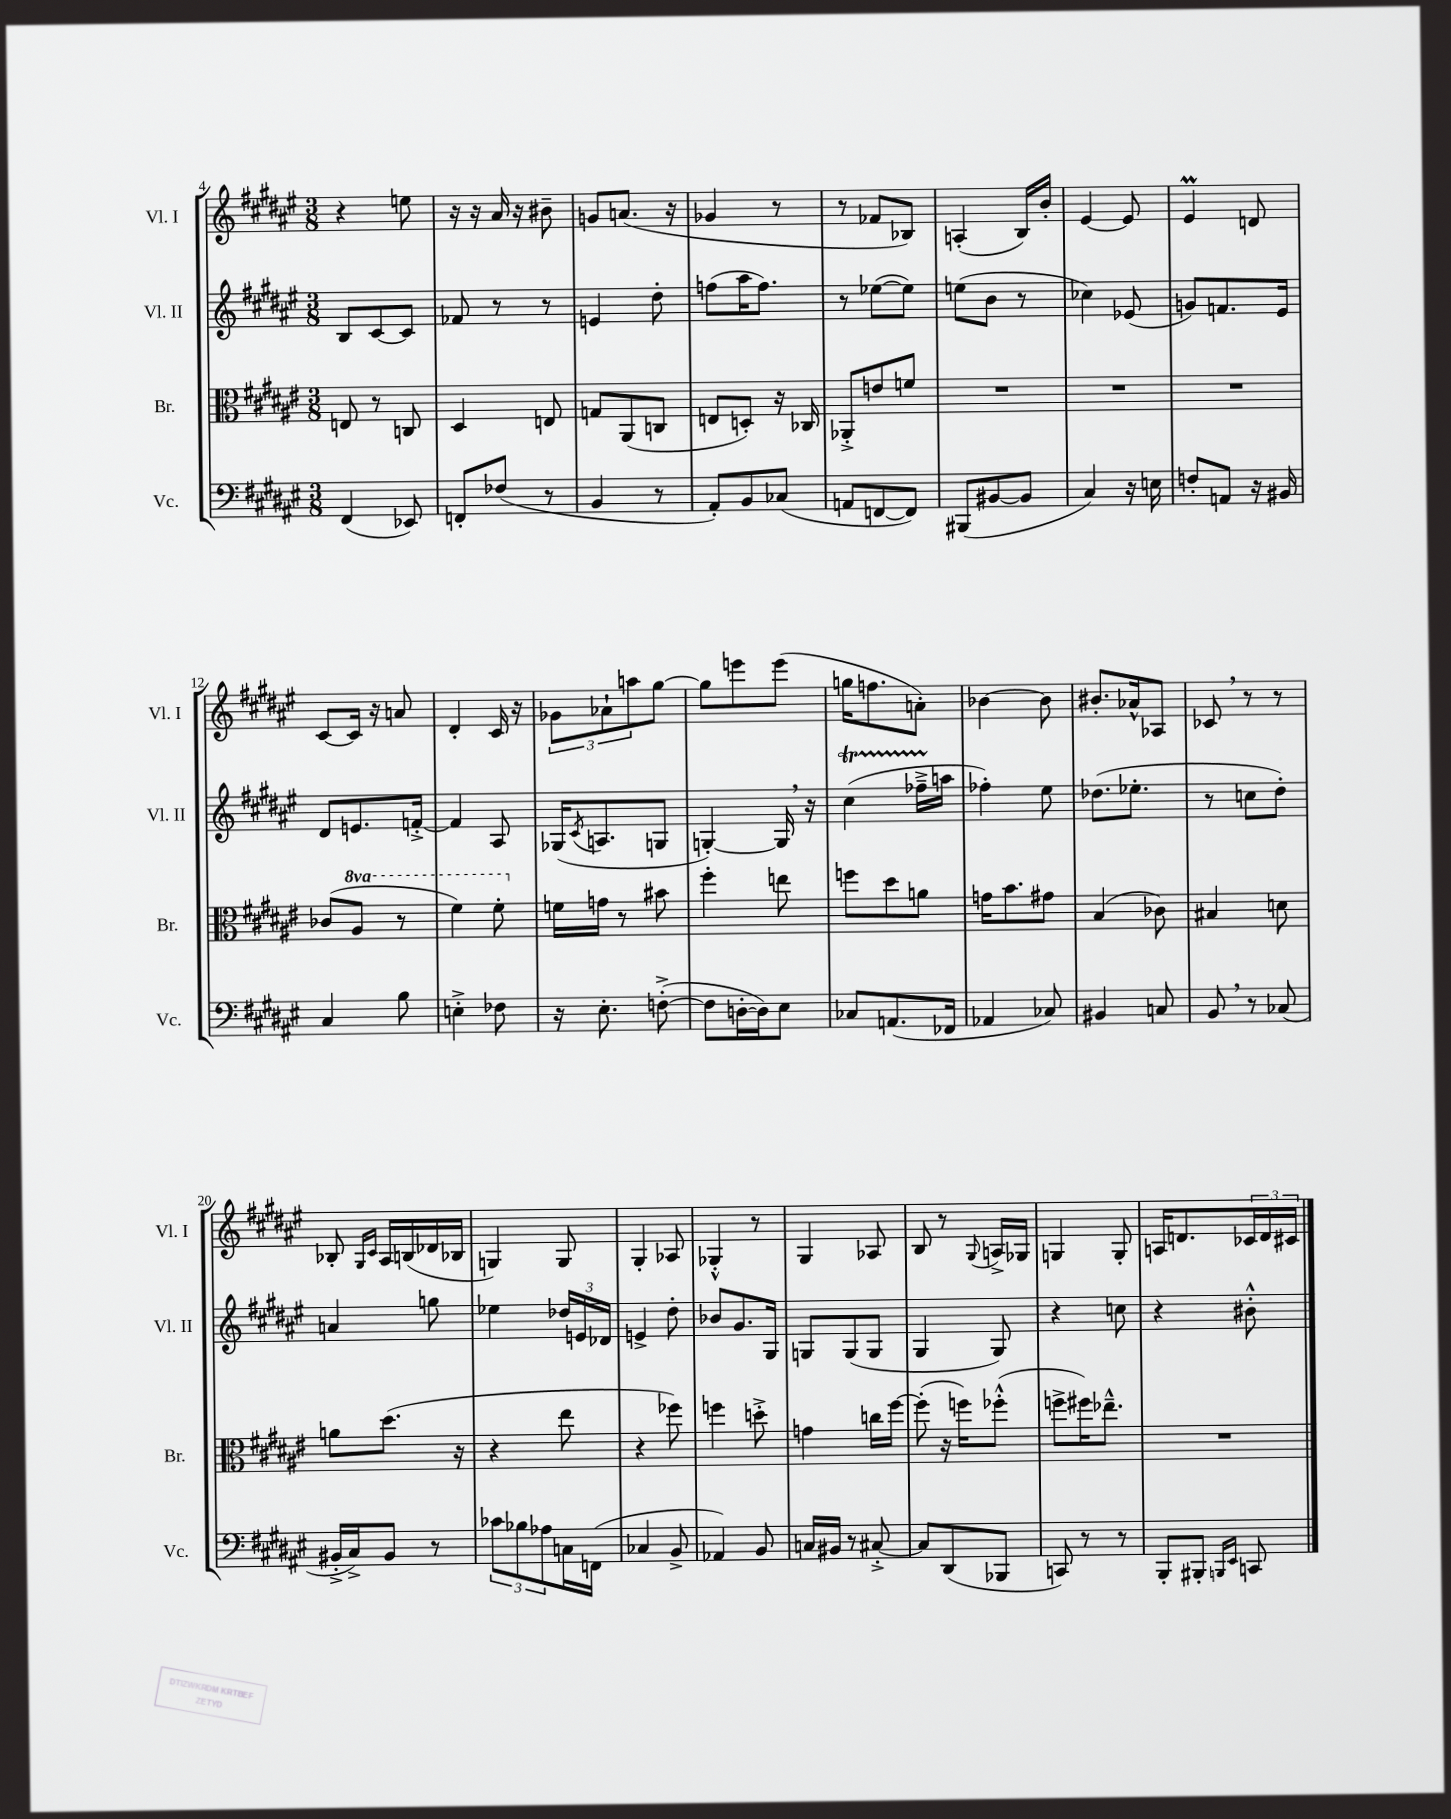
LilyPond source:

<<
\new StaffGroup <<
\new Staff = "s0" \with { instrumentName = "Vl. I" shortInstrumentName = "Vl. I" } {
    \clef treble \key fis \major \numericTimeSignature \time 3/8
    r4 e''8 |
    r16 r16 ais'16 r16 bis'8-- |
    g'8 a'8.( r16 |
    ges'4 r8 |
    r8 fes'8 bes8) |
    a4-.( b16) b'16-. |
    eis'4~ eis'8 |
    eis'4\prall d'8 |
    cis'8~ cis'16 r16 a'8 |
    dis'4-. cis'16 r16 |
    \tuplet 3/2 { ges'8 aes'8-! a''8 } gis''8~ |
    gis''8 e'''8 e'''8( |
    g''16 f''8. a'8-.) |
    bes'4~ bes'8 |
    bis'8.-. aes'16-^ aes8 |
    ces'8 \breathe r8 r8 |
    bes8-. \grace { gis16 cis'16 } ais16 b16( des'16 bes16 |
    g4) g8 |
    gis4-. aes8 |
    ges4-.-^ r8 |
    gis4 aes8 |
    b8 r8 \appoggiatura { gis8 } a16-> ges16 |
    g4 g8-. |
    a16 d'8. \tuplet 3/2 { ces'16 d'16 cis'16 } \bar "|." |
}
\new Staff = "s1" \with { instrumentName = "Vl. II" shortInstrumentName = "Vl. II" } {
    \clef treble \key fis \major \numericTimeSignature \time 3/8
    b8 cis'8~ cis'8 |
    fes'8 r8 r8 |
    e'4 dis''8-. |
    f''8( ais''16 f''8.) |
    r8 ees''8~( ees''8) |
    e''8( b'8 r8 |
    ces''4) ees'8( |
    g'8) f'8. eis'16 |
    dis'8 e'8. f'16~-.-> |
    f'4 ais8 |
    ges16( \acciaccatura { cis'8 } a8. g8 |
    g4~-.) g16 \breathe r16 |
    cis''4\startTrillSpan( fes''16---> a''16\stopTrillSpan |
    fes''4-.) eis''8 |
    des''8.( ees''8.-. |
    r8 c''8 dis''8-.) |
    a'4 g''8 |
    ees''4 \tuplet 3/2 { des''16 e'16 des'16 } |
    e'4-> dis''8-. |
    bes'8 gis'8. gis16 |
    g8 g8( g8 |
    gis4 gis8) |
    r4 c''8 |
    r4 bis'8-.-^ \bar "|." |
}
\new Staff = "s2" \with { instrumentName = "Br." shortInstrumentName = "Br." } {
    \clef alto \key fis \major \numericTimeSignature \time 3/8 \set Staff.ottavationMarkups = #ottavation-simple-ordinals
    e8 r8 c8 |
    dis4 e8 |
    g8 ais,8( c8 |
    e8 d8-.) r16 ces16 |
    aes,8-.-> e'8 f'8 |
    R4. |
    R4. |
    R4. |
    ces'8( \ottava #1 ais'8 r8 |
    fis''4) fis''8-. \ottava #0 |
    f'16 g'16 r8 bis'8 |
    fis''4-. e''8 |
    f''8 dis''8 a'8 |
    g'16 b'8. gis'8 |
    b4( ces'8) |
    bis4 d'8 |
    a'8 dis''8.( r16 |
    r4 eis''8 |
    r4 fes''8) |
    f''4 d''8-.-> |
    g'4 c''16 fis''16~ |
    fis''8-.( r16 f''16) fes''8-.-^( |
    f''8-> fis''16) ees''8.---^ |
    R4. \bar "|." |
}
\new Staff = "s3" \with { instrumentName = "Vc." shortInstrumentName = "Vc." } {
    \clef bass \key fis \major \numericTimeSignature \time 3/8
    fis,4( ees,8) |
    f,8-. fes8( r8 |
    b,4 r8 |
    ais,8-.) b,8 ces8( |
    a,8 f,8~ f,8) |
    bis,,8( bis,8~ bis,8 |
    cis4) r16 e16 |
    f8-. a,8 r16 bis,16 |
    cis4 b8 |
    e4-.-> fes8 |
    r16 eis8.-. f8~-.->( |
    f8 d16~-. d16) eis8 |
    ces8 a,8.( fes,16 |
    aes,4 ces8) |
    bis,4 c8 |
    b,8 \breathe r8 ces8( |
    bis,16-.-> cis16->) bis,8 r8 |
    \tuplet 3/2 { ces'8 bes8 aes8 } c16 f,16( |
    ces4 b,8-> |
    aes,4) b,8 |
    c16 bis,16 r8 cis8~-.-> |
    cis8 dis,8( bes,,8 |
    c,8) r8 r8 |
    b,,8-. bis,,8-. \grace { b,,16 eis,16 } c,8 \bar "|." |
}
>>
>>
\layout { \context { \Score currentBarNumber = #4 } }
